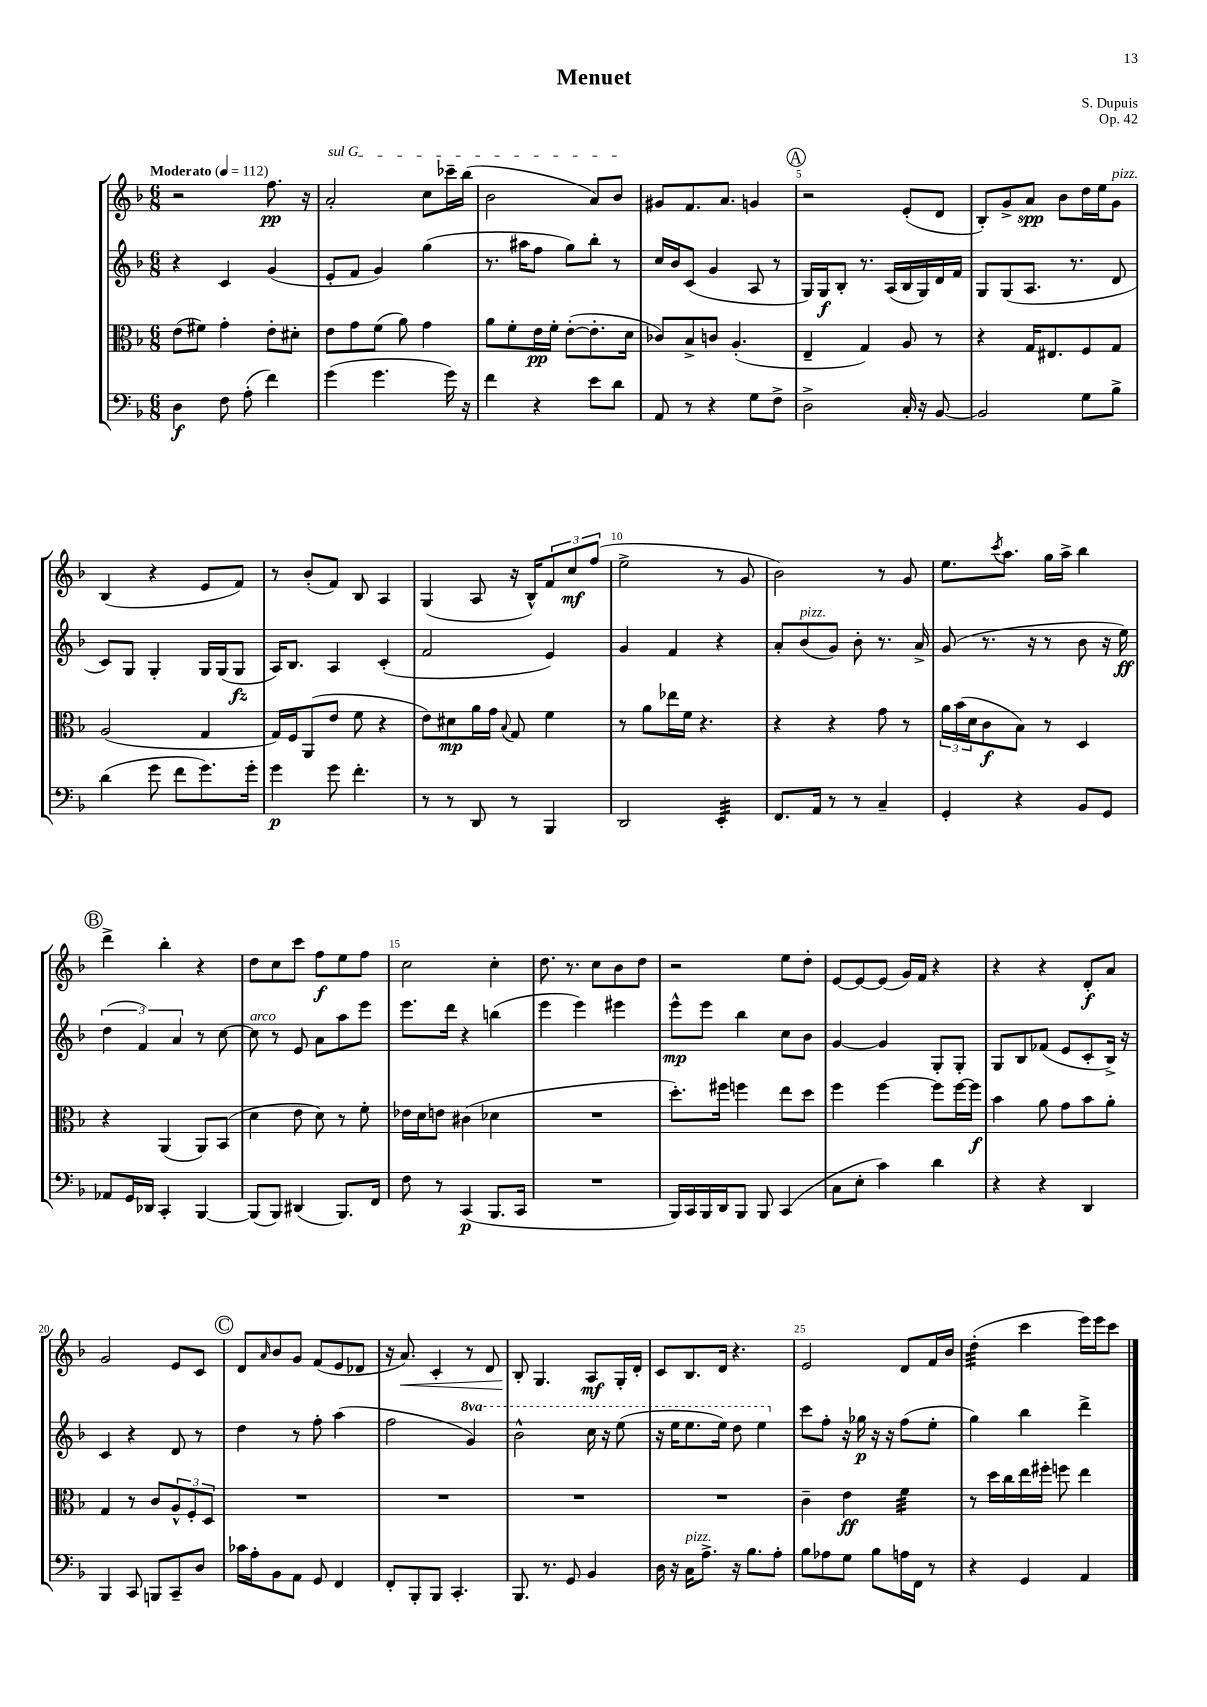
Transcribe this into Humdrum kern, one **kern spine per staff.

**kern	**kern	**kern	**kern
*staff4	*staff3	*staff2	*staff1
*clefF4	*clefC3	*clefG2	*clefG2
*k[b-]	*k[b-]	*k[b-]	*k[b-]
*M6/8	*M6/8	*M6/8	*M6/8
*MM112	*MM112	*MM112	*MM112
4D	(8e	4r	2r
.	8f#)	.	.
8F	4g'	4c	.
(8A'	.	.	.
4f)	8e'	(4g	8.ff
.	8d#'	.	.
.	.	.	16r
=	=	=	=
(4g	8e	8e'	2a'
.	8g	8f	.
4.g	(8f	4g)	.
.	8a)	.	.
.	4g	(4gg	8cc
16g)	.	.	16ccc-~
16r	.	.	(16bb-
=	=	=	=
4f	8a	8.r	2b-
.	8f'	.	.
.	.	16aa#	.
4r	16e	8ff	.
.	16f'	.	.
.	([8e'	8gg)	.
8e	8.e']	8bb-'	8a)
8d	.	8r	8b-
.	16d	.	.
=	=	=	=
8AA	8c-)	16cc	8g#
.	.	16b-	.
8r	8B-^	(8c	8.f
4r	8c	4g	.
.	.	.	8.a
.	(4.A'	.	.
8G	.	8A	4g
8F^	.	8r	.
=	=	=	=
2D^	4E~	16G)	2r
.	.	16G	.
.	.	8B-'	.
.	4G)	8.r	.
.	.	(16A	.
16C'	8A	16B-	(8e'
16r	.	16G)	.
[8BB-	8r	16d	8d
.	.	16f	.
=	=	=	=
2BB-]	4r	8G	8B-')
.	.	(8G	8g^
.	16G	8.A	8a
.	8.E#	.	.
.	.	.	8b-
.	.	8.r	.
8G	8F	.	16dd
.	.	.	16ee
8B-^	8G	8d	8g
=	=	=	=
(4d	(2A	8c)	(4B-
.	.	8G	.
8g	.	4G'	4r
8f	.	.	.
8.g)	4G	16G	8e
.	.	(16G	.
.	.	8G	8f)
16g'	.	.	.
=	=	=	=
4g	16G)	16A)	8r
.	16F	8.B-	.
.	(8AA	.	(8b-'
8g	8e	4A	8f)
4.f'	8f	.	8B-
.	4r	(4c'	4A
=	=	=	=
8r	8e)	2f	(4G
8r	8d#	.	.
8DD	16a	.	8A
.	16g	.	.
.	8qqB-	.	.
8r	8G	.	16r
.	.	.	16B-^^)
4BBB-	4f	4e)	12f
.	.	.	12cc
.	.	.	(12ff
=	=	=	=
2DD	8r	4g	2ee^
.	8a	.	.
.	16ee-	4f	.
.	16f	.	.
.	4.r	.	.
4EE'	.	4r	8r
.	.	.	8g
=	=	=	=
8.FF	4r	8a'	2b-)
.	.	(8b-	.
16AA	.	.	.
8r	4r	8g)	.
8r	.	8b-'	.
4C~	8g	8.r	8r
.	8r	.	8g
.	.	16a^	.
=	=	=	=
4GG'	24a	(8g	8.ee
.	(24b-	.	.
.	24d	.	.
.	8c	8.r	.
.	.	.	8qccc
.	.	.	8.aa
4r	8B-)	.	.
.	.	16r	.
.	8r	8r	16gg
.	.	.	16aa^
8BB-	4D	8b-	4bb-
8GG	.	16r	.
.	.	16ee)	.
=	=	=	=
8AA-	4r	(6dd	4ddd^
16GG	.	.	.
.	.	6f)	.
16DD-	.	.	.
4CC'	(4AA	.	4bb-'
.	.	6a	.
[4BBB-	8AA)	8r	4r
.	(8BB-	[8cc	.
=	=	=	=
(8BBB-]	4d	8cc]	8dd
8BBB-)	.	8r	8cc
(4DD#	8e	8e	8ccc
.	8d)	8a	8ff
8.BBB-)	8r	8aa	8ee
.	8f'	8eee	8ff
16FF	.	.	.
=	=	=	=
8F	16e-	8.eee	2cc
.	16d	.	.
8r	8e	.	.
.	.	16ddd	.
(4CC	(4c#	4r	.
8.BBB-	4d-	(4bb	4cc'
16CC	.	.	.
=	=	=	=
2.r	2.r	4eee	8.dd
.	.	.	8.r
.	.	4eee)	.
.	.	.	8cc
.	.	4eee#	8b-
.	.	.	8dd
=	=	=	=
16BBB-)	8.dd')	8eee^^	2r
16CC	.	.	.
16BBB-	.	8eee	.
16DD	16ff#	.	.
8BBB-	4ff	4bb-	.
8BBB-	.	.	.
(4CC	8ee	8cc	8ee
.	8dd	8b-	8dd'
=	=	=	=
8C	4ff	[4g	[8e
8E'	.	.	8e_
4c)	[4ff	4g]	(8e]
.	.	.	16g)
.	.	.	16f
4d	8ff]	8G'	4r
.	[16ff	8G'	.
.	16ff]	.	.
=	=	=	=
4r	4b-	8G	4r
.	.	8B-	.
4r	8a	(8f-	4r
.	8g	8e	.
4DD	8b-	8c'	8d'
.	8a'	16B-^)	8a
.	.	16r	.
=	=	=	=
4BBB-	4G	4c	2g
8CC	8r	4r	.
8BBB	8c	.	.
8CC~	12A^^	8d	8e
.	12F'	.	.
8D	.	8r	8c
.	12D	.	.
=	=	=	=
16c-	2.r	4dd	8d
16A'	.	.	.
.	.	.	16qqa
8BB-	.	.	8b-
8AA	.	8r	8g
8GG	.	8ff'	(8f
4FF	.	(4aa	8e
.	.	.	8d-
=	=	=	=
8FF'	2.r	2ff	16r
.	.	.	8.a)
8BBB-'	.	.	.
8BBB-	.	.	4c'
4.CC'	.	.	.
.	.	4gg)	8r
.	.	.	8d
=	=	=	=
8.BBB-	2.r	2bb-^^	8B-'
.	.	.	4.G
8.r	.	.	.
8GG	.	.	.
4BB-	.	16ccc	8A
.	.	16r	.
.	.	(8eee	16G'
.	.	.	16d'
=	=	=	=
16D	2.r	16r	8c
16r	.	16eee	.
16C	.	8.eee	8.B-
8.A^	.	.	.
.	.	16eee)	16d
16r	.	8ddd	4.r
8.B-	.	.	.
.	.	4eee	.
8A'	.	.	.
=	=	=	=
8B-	4c~	8ccc	2e
8A-	.	8ff'	.
8G	4e	16r	.
.	.	16gg-	.
8B-	.	16r	.
.	.	16r	.
16A	4f	(8ff	8d
16FF	.	.	.
8r	.	8ee'	16f
.	.	.	16b-
=	=	=	=
4r	8r	4gg)	(4dd'
.	16dd	.	.
.	16cc	.	.
4GG	16ee	4bb-	4ccc
.	16ff#'	.	.
.	8ff	.	.
4AA	4ee	4ddd^	16eee)
.	.	.	16eee
.	.	.	8ccc
==	==	==	==
*-	*-	*-	*-
